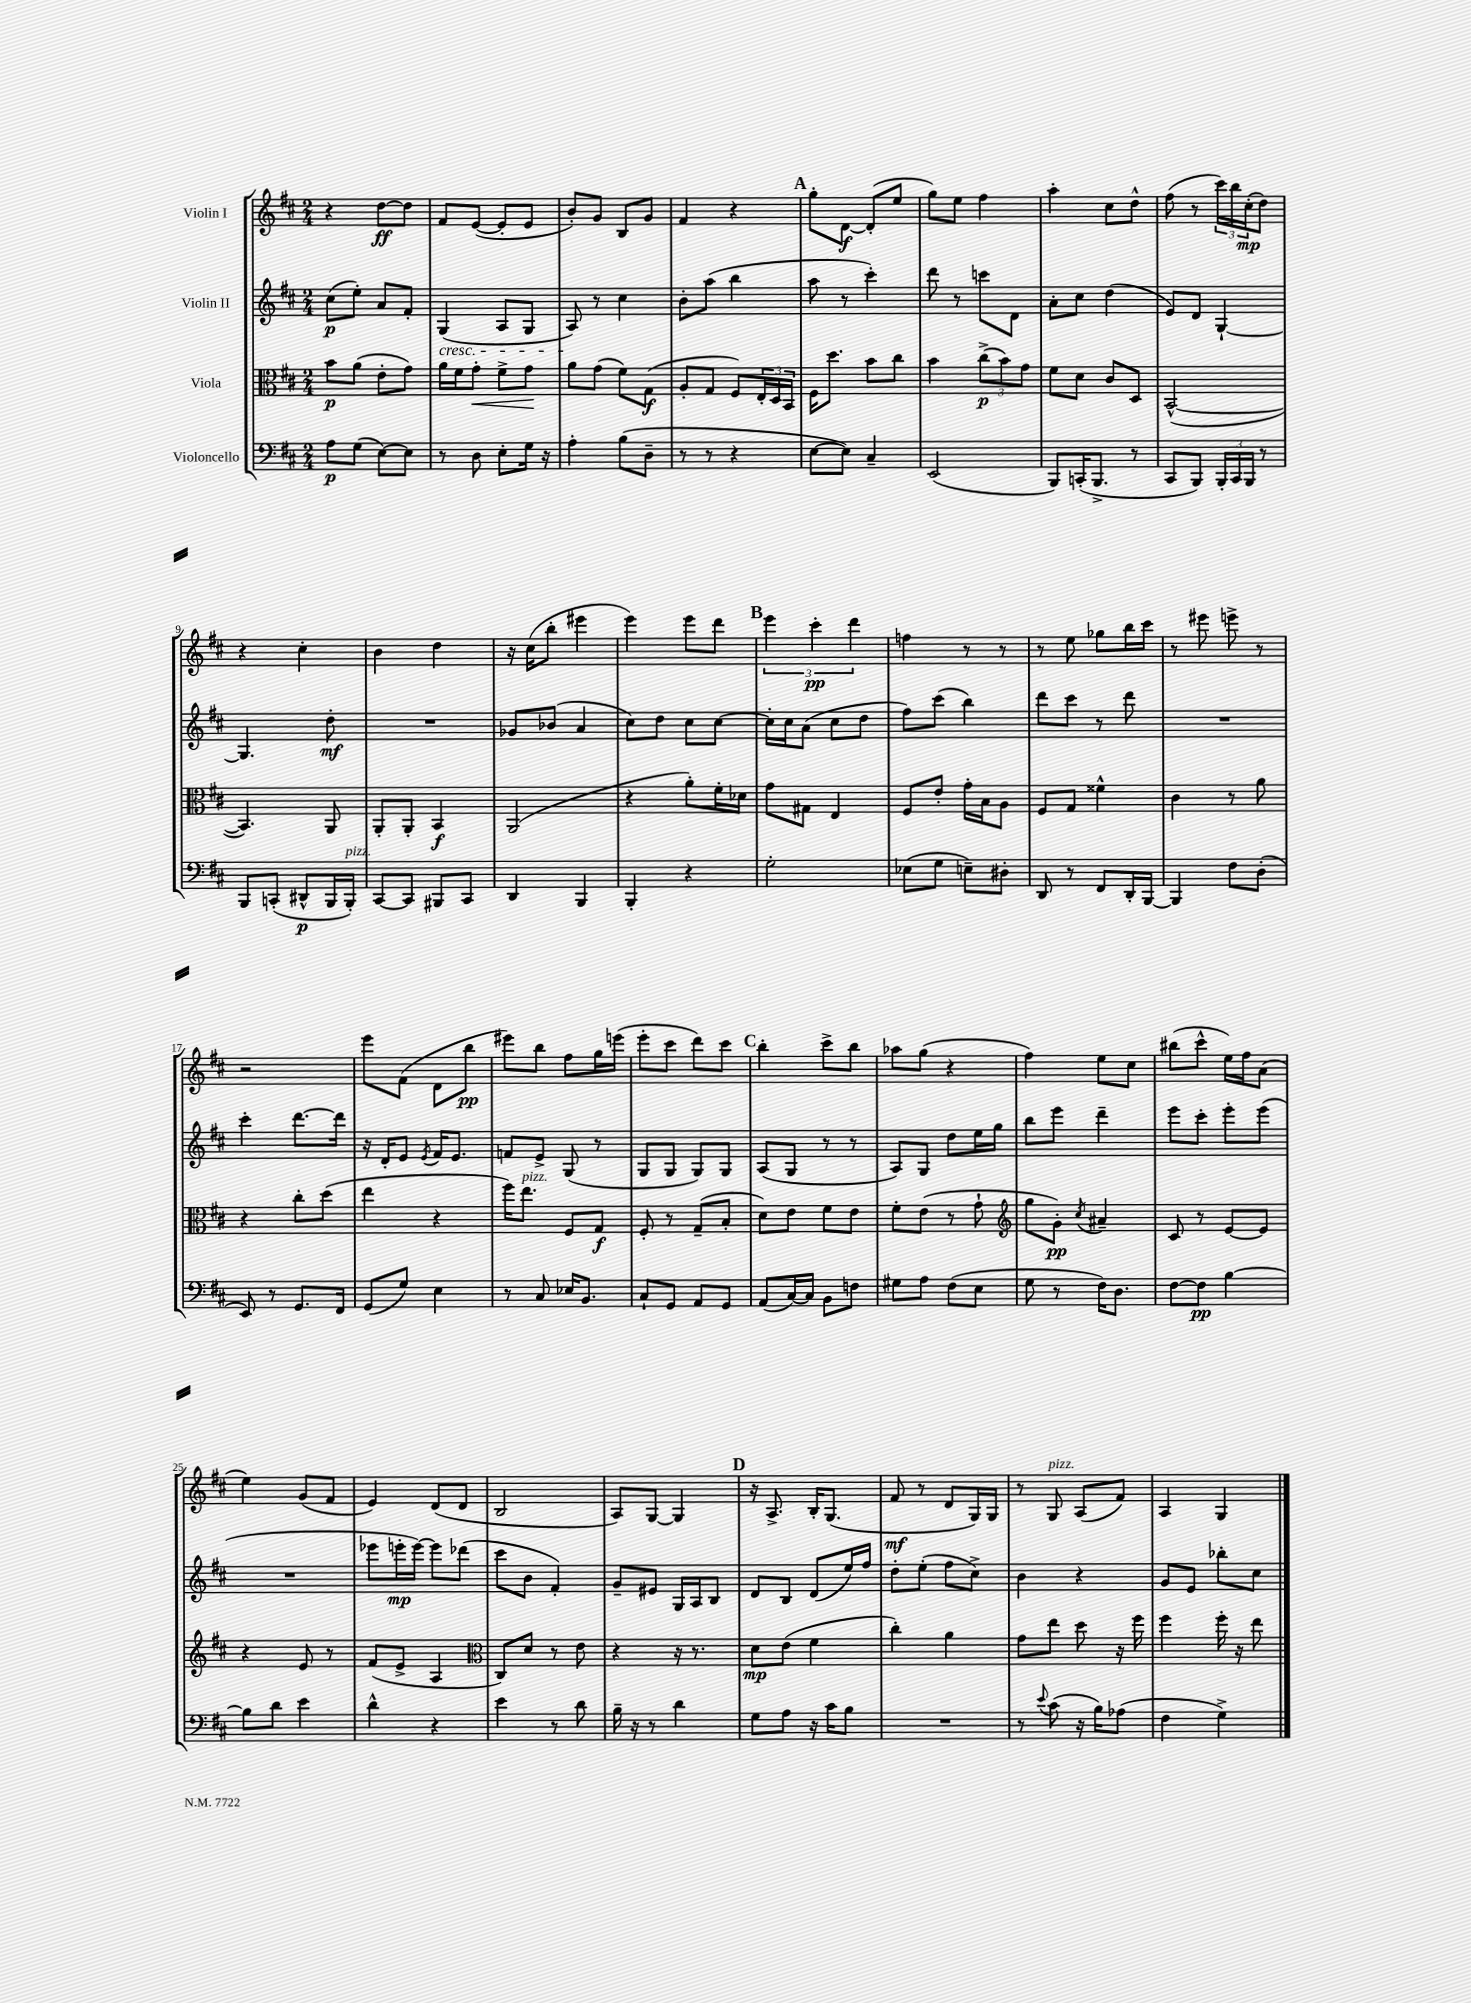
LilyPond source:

<<
\new StaffGroup <<
\new Staff = "s0" \with { instrumentName = "Violin I" } {
    \clef treble \key d \major \numericTimeSignature \time 2/4
    r4 d''8~\ff d''8 |
    fis'8 e'8~( e'8-. e'8 |
    b'8-.) g'8 b8 g'8 |
    fis'4 r4 |
    \mark \markup { \bold "A" } g''8-. d'8~\f d'8-.( e''8 |
    g''8) e''8 fis''4 |
    a''4-. cis''8 d''8-^ |
    fis''8( r8 \tuplet 3/2 { cis'''16) b''16 cis''16-.\mp( } d''8) |
    r4 cis''4-. |
    b'4 d''4 |
    r16 cis''16( b''8-. eis'''4 |
    e'''4) e'''8 d'''8 |
    \mark \markup { \bold "B" } \tuplet 3/2 { e'''4 cis'''4-.\pp d'''4 } |
    f''4 r8 r8 |
    r8 e''8 ges''8 b''16 cis'''16 |
    r8 eis'''8 e'''8-> r8 |
    r2 |
    e'''8 fis'8( d'8 b''8\pp |
    eis'''8) b''8 fis''8 g''16 e'''16( |
    e'''8-. cis'''8 d'''8) cis'''8 |
    \mark \markup { \bold "C" } b''4-. cis'''8-> b''8 |
    aes''8 g''8( r4 |
    fis''4) e''8 cis''8 |
    bis''8( cis'''8-^ e''16) fis''16 a'8( |
    e''4) g'8( fis'8 |
    e'4) d'8( d'8 |
    b2 |
    a8) g8~ g4 |
    \mark \markup { \bold "D" } r16 a8.-> b16-. g8.( |
    fis'8\mf r8 d'8 g16) g16 |
    r8 g8^\markup { \italic "pizz." } a8( fis'8) |
    a4 g4 \bar "|." |
}
\new Staff = "s1" \with { instrumentName = "Violin II" } {
    \clef treble \key d \major \numericTimeSignature \time 2/4
    cis''8\p( e''8-.) a'8 fis'8-. |
    g4\cresc( a8 g8 |
    a8\!) r8 cis''4 |
    b'8-. a''8( b''4 |
    \mark \markup { \bold "A" } a''8 r8 cis'''4-.) |
    d'''8 r8 c'''8 d'8 |
    a'8-. cis''8 d''4( |
    e'8) d'8 g4~-! |
    g4. d''8-.\mf |
    R2 |
    ges'8 bes'8( a'4 |
    cis''8) d''8 cis''8 cis''8~ |
    \mark \markup { \bold "B" } cis''16-. cis''16 a'8( cis''8 d''8 |
    fis''8) cis'''8( b''4) |
    d'''8 cis'''8 r8 d'''8 |
    R2 |
    cis'''4-. d'''8.~ d'''16 |
    r16 d'16-. e'8 \acciaccatura { e'8 } fis'16 e'8. |
    f'8 e'8-> g8( r8 |
    g8 g8 g8) g8 |
    \mark \markup { \bold "C" } a8( g8 r8 r8 |
    a8) g8 d''8 e''16 g''16 |
    b''8 e'''8 d'''4-- |
    e'''8 cis'''8-. e'''8-. e'''8( |
    R2 |
    ees'''8 e'''16-.\mp e'''16~) e'''8 des'''8( |
    cis'''8 b'8 fis'4-.) |
    g'8-- eis'8 g16 a16 b8 |
    \mark \markup { \bold "D" } d'8 b8 d'8( e''16) fis''16 |
    d''8-. e''8-.( fis''8 cis''8->) |
    b'4 r4 |
    g'8 e'8 bes''8-. cis''8 \bar "|." |
}
\new Staff = "s2" \with { instrumentName = "Viola" } {
    \clef alto \key d \major \numericTimeSignature \time 2/4
    b'8\p a'8( e'8-. g'8) |
    a'16 fis'16 g'8-.\< fis'8-> g'8\! |
    a'8 g'8( fis'8) g8\f( |
    a8-. g8 fis8) \tuplet 3/2 { e16-. d16 b,16 } |
    \mark \markup { \bold "A" } fis16 d''8. b'8 cis''8 |
    b'4 \tuplet 3/2 { cis''8->\p( b'8) g'8 } |
    fis'8 d'8 cis'8 d8 |
    b,2~-^( |
    b,4.) a,8 |
    a,8-. a,8-. b,4\f |
    a,2( |
    r4 a'8-.) fis'16-. des'16 |
    \mark \markup { \bold "B" } g'8 gis8 e4 |
    fis8 e'8-. g'16-. b16 a8 |
    fis8 g8 fisis'4-^ |
    cis'4 r8 a'8 |
    r4 cis''8-. d''8( |
    e''4 r4 |
    fis''16) e''8.^\markup { \italic "pizz." } fis8 g8\f |
    fis8-. r8 g8--( b8-. |
    \mark \markup { \bold "C" } d'8) e'8 fis'8 e'8 |
    fis'8-. e'8( r8 g'8-! |
    \clef treble g''8 g'8-.\pp) \acciaccatura { cis''8 } ais'4-- |
    cis'8 r8 e'8~ e'8 |
    r4 e'8 r8 |
    fis'8( e'8-> a4 |
    \clef alto cis8) d'8 r8 e'8 |
    r4 r16 r8. |
    \mark \markup { \bold "D" } d'8\mp e'8( fis'4 |
    cis''4-.) a'4 |
    g'8 e''8 d''8 r16 fis''16 |
    fis''4 fis''16-. r16 e''8 \bar "|." |
}
\new Staff = "s3" \with { instrumentName = "Violoncello" } {
    \clef bass \key d \major \numericTimeSignature \time 2/4
    a8\p g8( e8~) e8 |
    r8 d8 e8-. g16 r16 |
    a4-. b8( d8-- |
    r8 r8 r4 |
    \mark \markup { \bold "A" } e8~ e8) cis4-- |
    e,2( |
    b,,8) c,16-.( b,,8.-> r8 |
    cis,8 b,,8) \tuplet 3/2 { b,,16-. cis,16 b,,16 } r8 |
    b,,8 c,8-.( dis,8-^\p b,,16 b,,16-.^\markup { \italic "pizz." }) |
    cis,8~ cis,8 bis,,8 cis,8 |
    d,4 b,,4 |
    b,,4-. r4 |
    \mark \markup { \bold "B" } g2-. |
    ees8( g8 e8--) dis8-. |
    d,8 r8 fis,8 d,16-. b,,16~ |
    b,,4 fis8 d8-.( |
    e,8) r8 g,8. fis,16 |
    g,8( g8) e4 |
    r8 cis8 ees16 b,8. |
    cis8-! g,8 a,8 g,8 |
    \mark \markup { \bold "C" } a,8( cis16~) cis16 b,8 f8 |
    gis8 a8 fis8( e8 |
    g8 r8 fis16) d8. |
    fis8~ fis8\pp b4~ |
    b8 d'8 e'4 |
    d'4-^ r4 |
    e'4 r8 d'8 |
    b16-- r16 r8 d'4 |
    \mark \markup { \bold "D" } g8 a8 r16 cis'16 b8 |
    R2 |
    r8 \appoggiatura { e'8 } cis'8( r16 b16) aes8( |
    fis4 g4->) \bar "|." |
}
>>
>>
